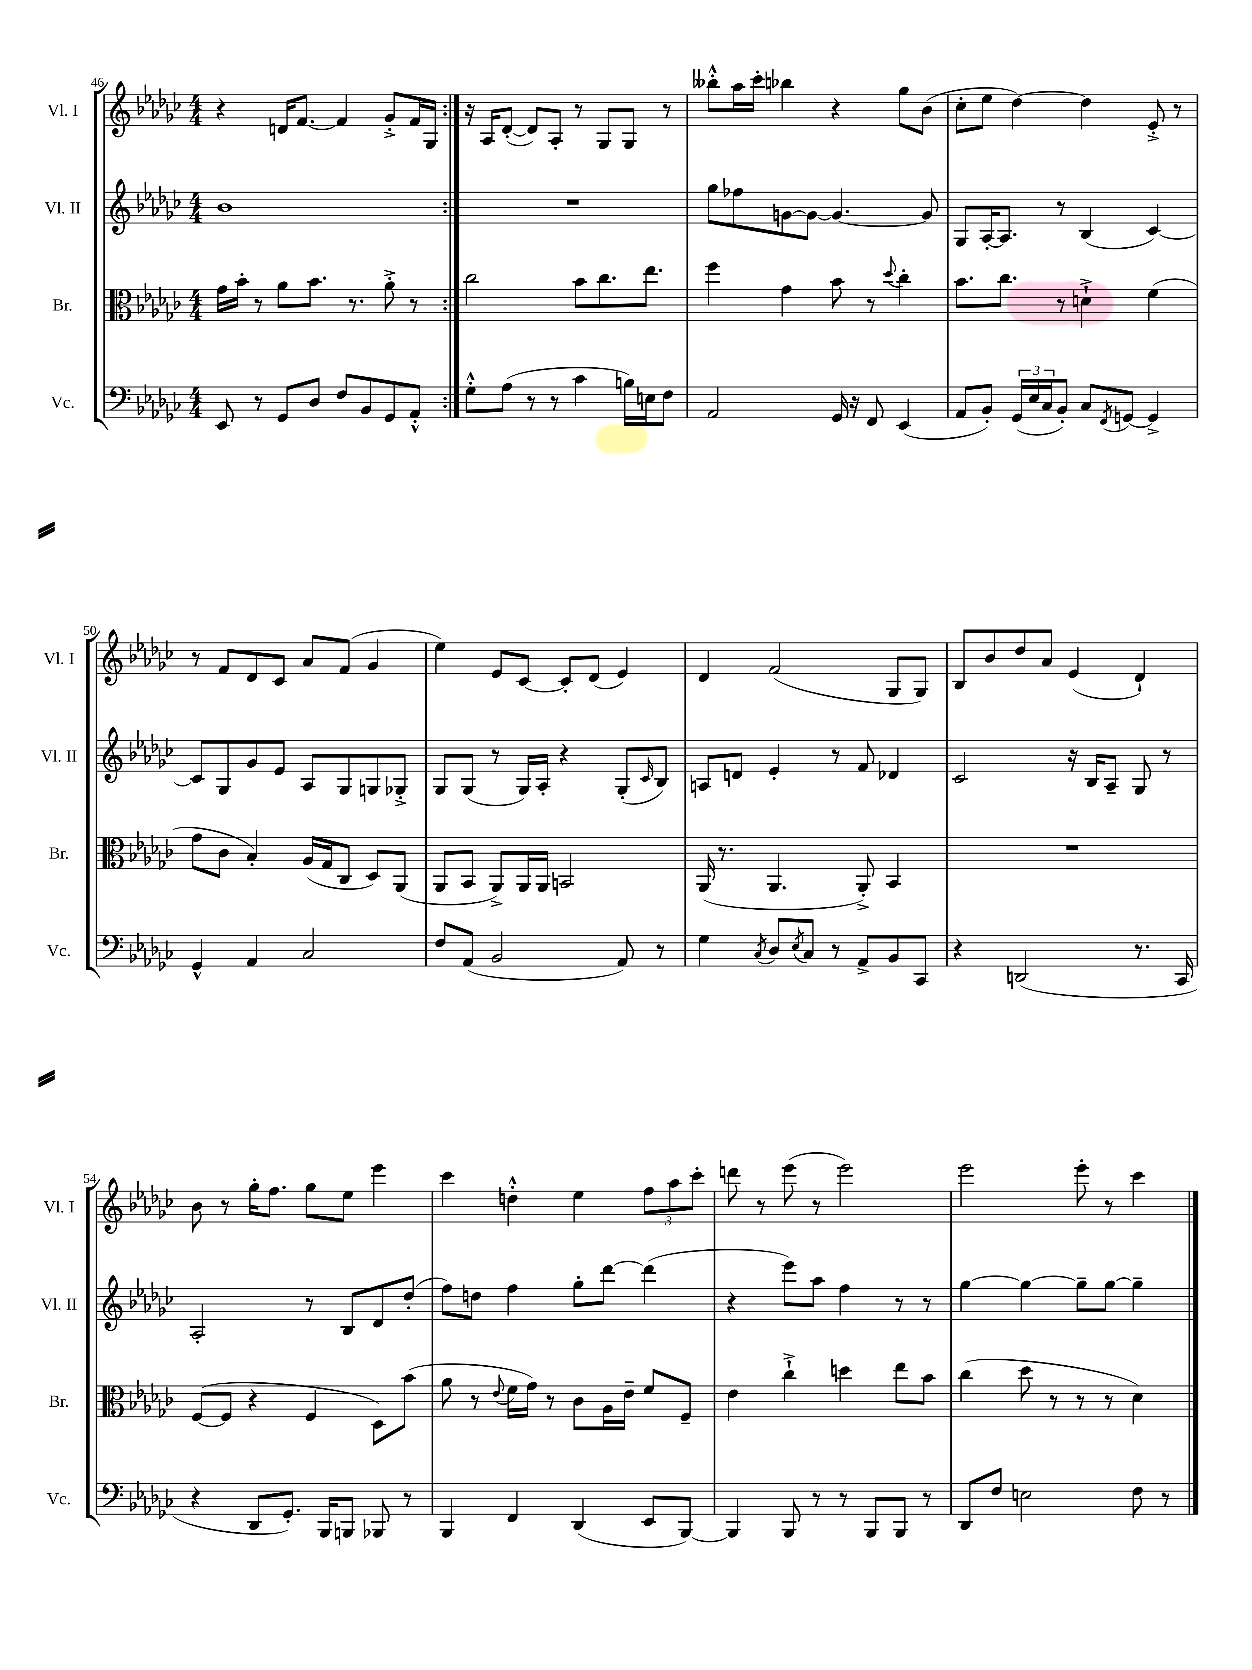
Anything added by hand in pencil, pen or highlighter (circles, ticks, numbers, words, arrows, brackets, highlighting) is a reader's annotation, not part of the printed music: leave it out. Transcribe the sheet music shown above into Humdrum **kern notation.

**kern	**kern	**kern	**kern
*staff4	*staff3	*staff2	*staff1
*clefF4	*clefC3	*clefG2	*clefG2
*k[b-e-a-d-g-c-]	*k[b-e-a-d-g-c-]	*k[b-e-a-d-g-c-]	*k[b-e-a-d-g-c-]
*M4/4	*M4/4	*M4/4	*M4/4
8EE-	16g-	1b-	4r
.	16b-'	.	.
8r	8r	.	.
8GG-	8a-	.	16d
.	.	.	[8.f
8D-	8.b-	.	.
8F	.	.	4f]
.	8.r	.	.
8BB-	.	.	.
8GG-	8a-'^	.	8g-'^
8AA-'^^	8r	.	16f
.	.	.	16G-
=:|!	=:|!	=:|!	=:|!
8G-'^^	2cc-	1r	16r
.	.	.	16A-
(8A-	.	.	([8d-'
8r	.	.	8d-])
8r	.	.	8A-'
4c-	8b-	.	8r
.	8.cc-	.	8G-
16B)	.	.	8G-
16E	8.ee-	.	.
8F	.	.	8r
=	=	=	=
2AA-	4ff	8gg-	8bb--'^^
.	.	8ff-	16aa-
.	.	.	16ccc-'
.	4g-	[8g	4bb-
.	.	8g_	.
16GG-	8b-	4.g_	4r
16r	.	.	.
8FF	8r	.	.
.	8qqdd-	.	.
(4EE-	4cc-'	.	8gg-
.	.	8g]	(8b-
=	=	=	=
8AA-	8.b-	8G-	8cc-'
8BB-')	.	[16A-'	8ee-
.	8.cc-	8.A-]	.
(24GG-	.	.	[4dd-)
24E-	.	.	.
24C-	.	.	.
8BB-')	8r	8r	.
8C-	4d`^	(4B-	4dd-]
8qFF	.	.	.
[8GG	.	.	.
4GG^]	(4f	[4c-)	8e-'^
.	.	.	8r
=	=	=	=
4GG-^^	8g-	8c-]	8r
.	8c-	8G-	8f
4AA-	4B-')	8g-	8d-
.	.	8e-	8c-
2C-	(16A-	8A-	8a-
.	16G-	.	.
.	8C-	8G-	(8f
.	8D-)	8G	4g-
.	(8AA-	8G-'^	.
=	=	=	=
8F	8AA-	8G-	4ee-)
(8AA-	8BB-	(8G-	.
2BB-	8AA-^)	8r	8e-
.	16AA-	16G-)	[8c-
.	16AA-	16A-'	.
.	2BB	4r	8c-']
.	.	.	(8d-
8AA-)	.	(8G-'	4e-)
.	.	16qqc-	.
8r	.	8B-)	.
=	=	=	=
4G-	(16AA-	8A	4d-
.	8.r	.	.
.	.	8d	.
8qC-	.	.	.
8D-	4.AA-	4e-'	(2f
8qE-	.	.	.
8C-	.	.	.
8r	.	8r	.
8AA-^	8AA-'^)	8f	.
8BB-	4BB-	4d-	8G-
8CC-	.	.	8G-)
=	=	=	=
4r	1r	2c-	8B-
.	.	.	8b-
(2DD	.	.	8dd-
.	.	.	8a-
.	.	16r	(4e-
.	.	16B-	.
.	.	8A-~	.
8.r	.	8G-	4d-`)
.	.	8r	.
16CC-	.	.	.
=	=	=	=
4r	([8F	2A-'	8b-
.	8F]	.	8r
8DD-	4r	.	16gg-'
.	.	.	8.ff
8.GG-')	.	.	.
.	4F	8r	8gg-
16BBB-	.	.	.
8BBB	.	8B-	8ee-
8BBB-	8D-)	8d-	4eee-
8r	(8b-	(8dd-'	.
=	=	=	=
4BBB-	8a-	8ff)	4ccc-
.	8r	8dd	.
.	8qqe-	.	.
4FF	16f	4ff	4dd'^^
.	16g-)	.	.
.	8r	.	.
(4DD-	8c-	8gg-'	4ee-
.	16A-	[8ddd-	.
.	16e-~	.	.
8EE-	8f	(4ddd-]	12ff
.	.	.	12aa-
[8BBB-)	8F~	.	.
.	.	.	12ccc-'
=	=	=	=
4BBB-]	4e-	4r	8ddd
.	.	.	8r
8BBB-	4cc-`^	8eee-)	(8eee-
8r	.	8aa-	8r
8r	4dd	4ff	2eee-)
8BBB-	.	.	.
8BBB-	8ee-	8r	.
8r	8b-	8r	.
=	=	=	=
8DD-	(4cc-	[4gg-	2eee-
8F	.	.	.
2E	8dd-	4gg-_	.
.	8r	.	.
.	8r	8gg-~]	8eee-'
.	8r	[8gg-	8r
8F	4d-)	4gg-~]	4ccc-
8r	.	.	.
==	==	==	==
*-	*-	*-	*-
